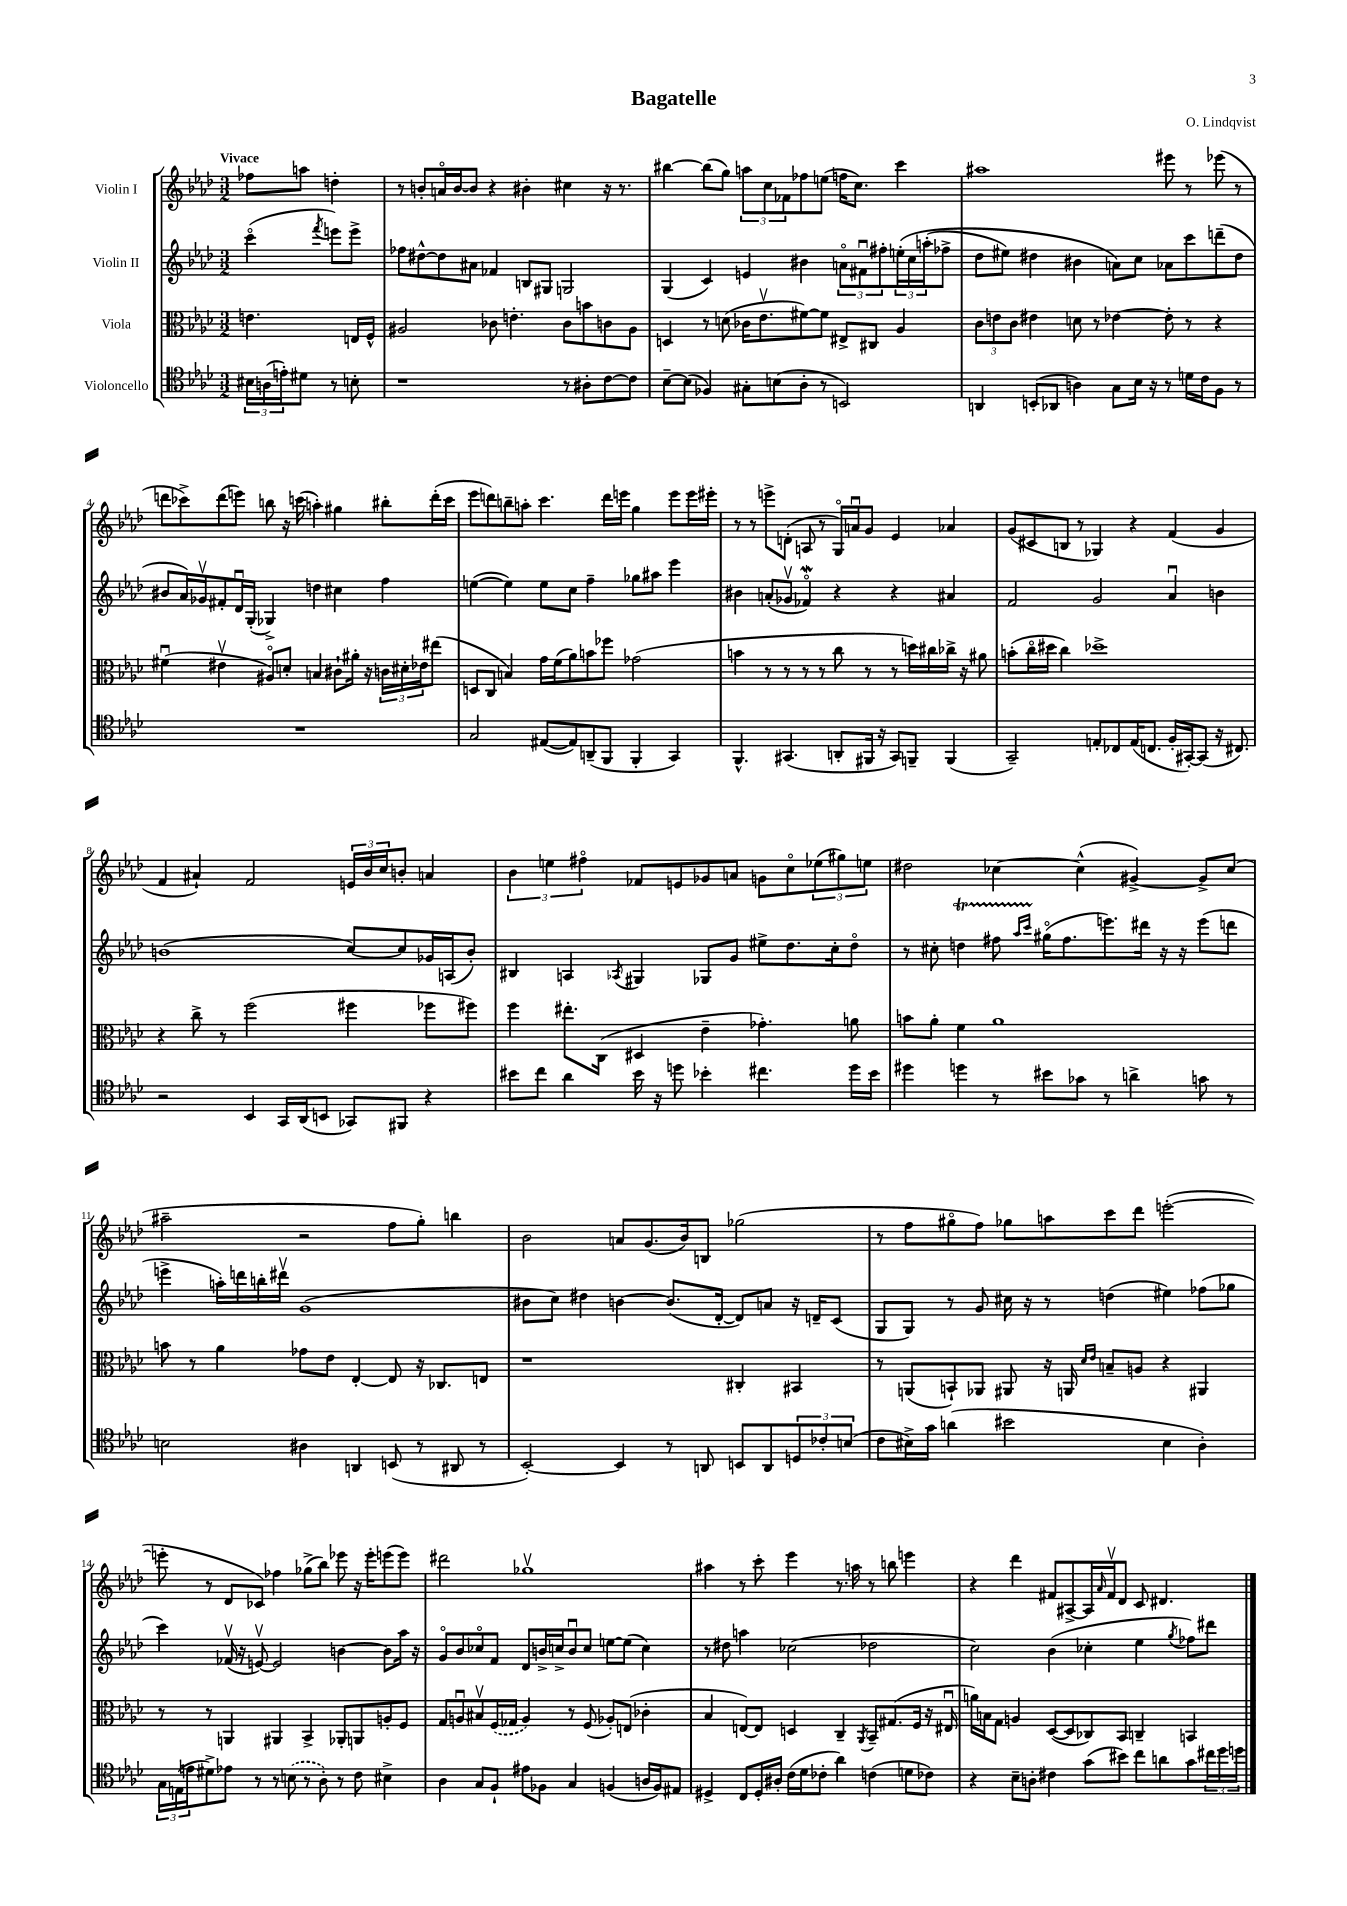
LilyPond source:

\header { title = "Bagatelle" composer = "O. Lindqvist" }
<<
\new StaffGroup <<
\new Staff = "s0" \with { instrumentName = "Violin I" } {
    \clef treble \key aes \major \numericTimeSignature \time 3/2 \partial 2 \tempo "Vivace"
    fes''8 a''8 d''4-. |
    r8 b'8-. a'16\flageolet b'16~ b'8 r4 bis'4-. cis''4 r16 r8. |
    bis''4~ bis''8( g''8) \tuplet 3/2 { a''8 c''8 fes'8 } fes''8 e''8( f''16 c''8.) c'''4 |
    ais''1 eis'''8 r8 ees'''8( r8 |
    d'''8 ces'''8->) d'''8( e'''8) b''8 r16 c'''16( a''4-.) gis''4 bis''8-. d'''16-.( c'''16 |
    ees'''8 d'''8) b''8-- a''8-. c'''4. d'''16 e'''16 g''4 e'''8 e'''16 eis'''16-. |
    r8 r8 e'''8-> d'8-.( a8 r8 g16\flageolet) a'16\downbow g'8 ees'4 aes'4 |
    g'8( cis'8 b8 r8 ges4) r4 f'4( g'4 |
    f'4 ais'4-!) f'2 \tuplet 3/2 { e'16 bes'16 c''16 } b'8-. a'4 |
    \tuplet 3/2 { bes'4 e''4 fis''4\flageolet } fes'8 e'8 ges'8 a'8 g'8 c''8\flageolet \tuplet 3/2 { ees''8( gis''8) e''8 } |
    dis''2 ces''4~ ces''4-^( gis'4~->) gis'8-> ces''8( |
    ais''2-- r2 f''8 g''8-.) b''4 |
    bes'2 a'8 g'8.( bes'16) b8 ges''2( |
    r8 f''8 gis''8\flageolet f''8) ges''8 a''8 c'''8 des'''8 e'''2~-.( |
    e'''8-. r8 des'8 ces'8) fes''4 ges''8->( bes''8) ees'''8 r16 ees'''16-. e'''8( e'''8) |
    dis'''2 ges''1\upbow |
    ais''4 r8 c'''8-. ees'''4 r8. a''16 r8 b''8 e'''4 |
    r4 des'''4 fis'8 ais8~-> ais16 \grace { aes'16 } fis'16\upbow des'8 c'8 dis'4. \bar "|." |
}
\new Staff = "s1" \with { instrumentName = "Violin II" } {
    \clef treble \key aes \major \numericTimeSignature \time 3/2 \partial 2
    c'''4\flageolet( \acciaccatura { f'''8 } e'''8) e'''8-> |
    fes''8 dis''8~-^ dis''8 ais'8 fes'4 b8 gis8 g2 |
    g4( c'4) e'4 bis'4 \tuplet 3/2 { a'8\flageolet fis'8\downbow fis''8-. } \tuplet 3/2 { e''16-.\( c''16 a''16-.( } fes''8-> |
    des''8 eis''8) dis''4 bis'4 a'8\) c''8 aes'8 c'''8 d'''8--( dis''8 |
    bis'8 aes'16) ges'16\upbow fis'8-. des'16\downbow g16-.( ges4->) d''4 cis''4 f''4 |
    e''4~( e''4) e''8 c''8 f''4-- ges''8 ais''8 ees'''4 |
    bis'4 a'8-.( ges'8\upbow fes'4\flageolet\mordent) r4 r4 ais'4 |
    f'2 g'2 aes'4\downbow b'4 |
    b'1( c''8~) c''8 ges'16 a16( b'8-.) |
    bis4 a4 \acciaccatura { aes8 } gis4 ges8 g'8 eis''8-> des''8. c''16-. des''8\flageolet |
    r8 cis''8-. d''4\startTrillSpan fis''8 \grace { aes''16 c'''16 } gis''16\flageolet\stopTrillSpan( fis''8. e'''8.) dis'''16 r16 r16 e'''8( d'''8 |
    e'''4-> a''16-.) d'''16 b''16-. dis'''16\upbow g'1( |
    bis'8 c''8) dis''4 b'4~ b'8.( des'16~-. des'8) a'8 r16 d'16-- c'8( |
    g8 g8) r8 g'8 cis''16 r16 r8 d''4( eis''4) fes''8( ges''8 |
    c'''4) fes'16\upbow( r16 e'8~\upbow) e'2 b'4~ b'8 aes''16 r16 |
    g'8\flageolet bes'8 ces''8\flageolet f'8 des'8 b'16-> c''16-> b'8\downbow c''8 e''8~ e''8( c''4) |
    r8 dis''8 a''4 ces''2( des''2 |
    c''2) bes'4( ces''4-. ees''4 \acciaccatura { g''8 } fes''8) dis'''8 \bar "|." |
}
\new Staff = "s2" \with { instrumentName = "Viola" } {
    \clef alto \key aes \major \numericTimeSignature \time 3/2 \partial 2
    e'4. e16 f16-^ |
    ais2 ces'8 e'4.-. ces'8 b'8 c'8 ais8 |
    d4 r8 d'8( ces'16 ees'8.\upbow fis'8~) fis'8 eis8-> cis8 aes4 |
    \tuplet 3/2 { c'8 e'8 c'8 } eis'4 d'8 r8 ees'4~ ees'8-. r8 r4 |
    fis'4\downbow( eis'4\upbow ais8\flageolet) d'8-. b4 cis'8-! ais'16-. r16 \tuplet 3/2 { c'16 dis'16-. ees'16 } eis''8( |
    d8 c8 b4) g'16 f'16( aes'8) b'8 fes''8 ges'2( |
    b'4 r8 r8 r8 r8 c''8 r8 r8 d''16) cis''16 ces''16-> r16 ais'8 |
    b'8-.( c''16\flageolet dis''16 c''4) des''1-> |
    r4 c''8-> r8 f''2( fis''4 fes''8 fis''8) |
    f''4 eis''8.-. c16( dis4 ees'4-- ges'4.-.) a'8 |
    b'8 aes'8-. f'4 aes'1 |
    b'8 r8 aes'4 ges'8 ees'8 ees4~-. ees8 r16 ces8. e8 |
    r1 cis4-. bis,4 |
    r8 a,8( b,8-!) aes,8 ais,8 r16 a,16 \grace { des'16 ees'16 } b8-- a8 r4 ais,4 |
    r8 r8 a,4 ais,4 bes,4-> aes,8-. a,8 a8-. f8 |
    g8 a8\downbow bis8\upbow \once \slurDashed f16( ges16 a4) r8 f8( aes8-.) e8( ces'4-. |
    bes4 e8~) e8 d4 c4-- \acciaccatura { aes,8 } bes,8-- gis8.( f16 r16 eis16\downbow |
    a'16) b16 g8 a4 des8~( des8 ces8) bes,8 c4-- b,4 \bar "|." |
}
\new Staff = "s3" \with { instrumentName = "Violoncello" } {
    \clef tenor \key aes \major \numericTimeSignature \time 3/2 \partial 2
    \tuplet 3/2 { bis16 a16( e'16-.) } dis'8 r8 b8-. |
    r1 r8 ais8-. c'8~ c'8 |
    bes8~-- bes8( fes4) gis8-. b8( aes8-. r8 b,2) |
    a,4 b,8-.( aes,8 a4) g8 bes16 r16 r8 d'16 c'16 f8 r8 |
    R1. |
    g2 eis8~( eis8) a,8--( f,8 f,4-. g,4) |
    f,4.-^ gis,4.( a,8-. fis,16 r16 gis,8) f,8-- f,4( |
    g,2--) e8-. ces8 e16( c8. f16-. gis,16~-.) gis,8( r16 cis8.) |
    r2 bes,4 g,16 aes,16( b,8 ges,8) fis,8 r4 |
    bis'8 c''8 aes'4 bis'16 r16 d''8 bes'4-. cis''4. d''16 bes'16 |
    dis''4 d''4 r8 bis'8 ges'8 r8 a'4-> g'8 r8 |
    b2 ais4 a,4 b,8( r8 ais,8 r8 |
    bes,2~-.) bes,4 r8 a,8 b,8 a,8 \tuplet 3/2 { d8 ces'8-. b8( } |
    c'8 bis16->) g'16 a'4( bis'2 bis4 aes4-.) |
    \tuplet 3/2 { g16 e16( e'16 } dis'8->) ees'8 r8 r8 \once \slurDashed b8( r8 aes8-.) r8 c'8 bis4-> |
    aes4 g8 f8-! eis'8 fes8 g4 f4( a16 f16) eis8 |
    dis4-> c8 dis16-. ais16-. c'16( des'16 ces'8-. aes'4) c'4( d'8 ces'8) |
    r4 bes8-- a8-. cis'4 g'8( bis'8) c''8 a'8 g'8 \tuplet 3/2 { cis''16 des''16 d''16 } \bar "|." |
}
>>
>>
